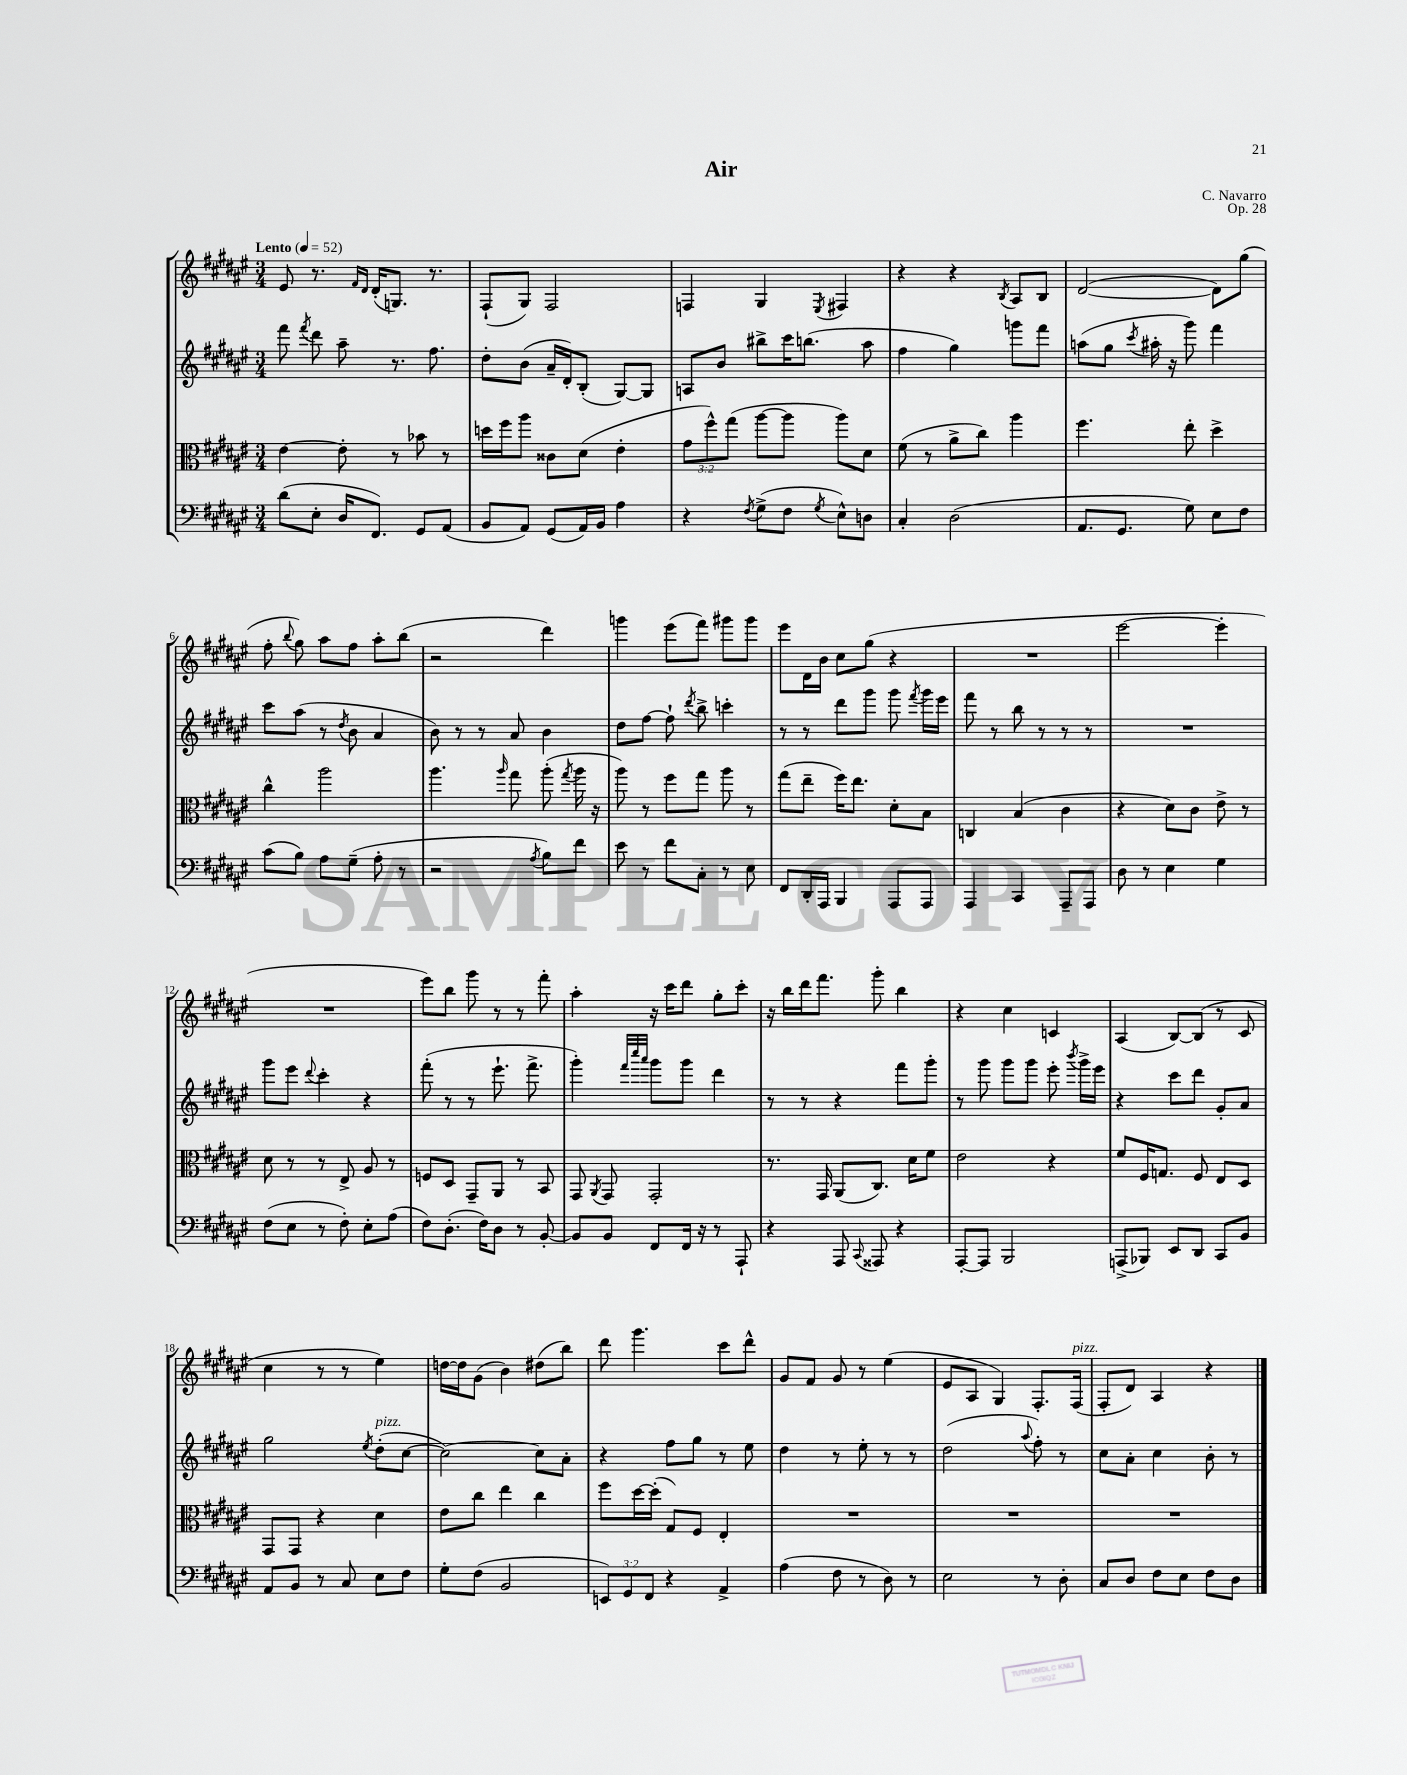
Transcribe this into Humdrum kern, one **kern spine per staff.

**kern	**kern	**kern	**kern
*part4	*part3	*part2	*part1
*staff4	*staff3	*staff2	*staff1
*clefF4	*clefC3	*clefG2	*clefG2
*k[f#c#g#d#a#e#]	*k[f#c#g#d#a#e#]	*k[f#c#g#d#a#e#]	*k[f#c#g#d#a#e#]
*M3/4	*M3/4	*M3/4	*M3/4
*MM52	*MM52	*MM52	*MM52
=1	=1	=1	=1
!	!	!	!LO:TX:a:B:t=Lento
(8d#\L	[4e#\	8fff#\	8e#/
.	.	8qfff#/	.
8E#'\J	.	8ddd#\	8.r
16D#/KL	8e#'\]	8aa#~\	.
.	.	.	16qqf#/LL
.	.	.	16qqd#/JJ
8.FF#/J)	.	.	(16d#'/KL
.	8r	8.r	8.Gn/J)
8GG#/L	8b-X\	.	.
.	.	8.ff#\	8.r
(8AA#/J	8r	.	.
=2	=2	=2	=2
8BB/L	16ddn\LL	8dd#'\L	(8F#`/L
.	16ff#\J	.	.
8AA#/J)	8aa#\J	(8b\J	8G#/J)
(8GG#/L	8c##X\L	16a#~/LL	2F#/
.	.	16d#'/J)	.
16AA#/L)	(8d#\J	(8B'/J	.
16BB/JJ	.	.	.
4A#\	4e#'\	[8G#/L)	.
.	.	8G#/J]	.
=3	=3	=3	=3
4r	12g#\L	8An/L	4Fn/
.	12ff#^^\)	.	.
.	.	8b/J	.
.	(12gg#\J	.	.
8qF#/	.	.	.
(8G#^\L	[8aa#\L	8bb#X^\L	4G#/
8F#\J	8aa#\J]	16ccc#\K	.
.	.	(8.bbn\J	.
8qG#/	.	.	8qE#/
8E#^^\L)	8aa#\L)	.	4F#X/
8Dn\J	8d#\J	8aa#\	.
=4	=4	=4	=4
4C#'/	(8f#\	4ff#\	4r
.	8r	.	.
(2D#\	8a#^\L	4gg#\)	4r
.	8cc#\J)	.	.
.	.	.	8qB/
.	4aa#\	8gggn\L	8A#/L
.	.	8fff#\J	8B/J
=5	=5	=5	=5
8.AA#/L	4.ff#\	(8aan\L	([2d#/
.	.	8gg#\J	.
8.GG#/J	.	.	.
.	.	8qccc#/	.
.	.	16aa#X'\	.
.	.	16r	.
8G#\)	8ee#'\	8ggg#\)	.
8E#\L	4dd#^\	4fff#\	8d#\L])
8F#\J	.	.	(8gg#\J
!!LO:LB:g=z
=6	=6	=6	=6
(8c#\L	4cc#^^\	8ccc#\L	8ff#'\
.	.	.	8qqbb/
8B\J)	.	(8aa#\J	8gg#\)
8A#\L	2aa#\	8r	8aa#\L
.	.	8qdd#/	.
(8G#~\J	.	8b\	8ff#\J
8A#'\	.	4a#/	8aa#'\L
8r	.	.	(8bb\J
=7	=7	=7	=7
2r	4.aa#\	8b\)	2r
.	.	8r	.
.	.	8r	.
.	16qqaa#/	.	.
.	8gg#\	8a#/	.
8qA#/	.	.	.
8B\L)	(8aa#'\	4b\	4ddd#\)
.	8qgg#/	.	.
8f#\J	16aa#\	.	.
.	16r	.	.
=8	=8	=8	=8
8e#\	8aa#\)	8dd#\L	4gggn\
8r	8r	[8ff#\J	.
8f#\L	8ff#\L	8ff#`\]	(8eee#\L
.	.	8qddd#/	.
8C#'\J	8gg#\J	8bb^\	8fff#\J)
8r	8aa#\	4cccn'\	8ggg#X\L
8E#\	8r	.	8ggg#\J
=9	=9	=9	=9
8FF#/L	(8gg#\L	8r	8eee#\L
16DD#'/L	8ee#~\J	8r	16d#\L
16AAA#/JJ	.	.	16b\JJ
4BBB/	16ff#\KL)	8ddd#\L	8cc#\L
.	8.ee#\J	.	.
.	.	8ggg#\J	(8gg#\J
8AAA#/L	8d#'\L	8ggg#\	4r
.	.	8qfff#/	.
8AAA#/J	8B\J	16ggg#\LL	.
.	.	16eee#\JJ	.
=10	=10	=10	=10
4AAA#/	4Cn/	8fff#\	2.r
.	.	8r	.
4CC#/	(4B/	8bb\	.
.	.	8r	.
8AAA#~/L	4c#\	8r	.
8AAA#/J	.	8r	.
=11	=11	=11	=11
8D#\	4r	2.r	[2eee#\
8r	.	.	.
4E#\	8d#\L)	.	.
.	8c#\J	.	.
4G#\	8e#^\	.	4eee#'\]
.	8r	.	.
!!LO:LB:g=z
=12	=12	=12	=12
(8F#\L	8d#\	8ggg#\L	2.r
8E#\J	8r	8eee#\J	.
.	.	8qqddd#/	.
8r	8r	4ccc#'\	.
8F#'\)	8E#^/	.	.
8E#'\L	8A#/	4r	.
(8A#\J	8r	.	.
=13	=13	=13	=13
8F#\L)	8Fn/L	(8fff#'\	8eee#\L)
(8.D#'\J	8D#/J	8r	8bb\J
.	8GG#~/L	8r	8ggg#\
16F#\KL)	.	.	.
8D#\J	8AA#/J	8.eee#`\	8r
8r	8r	.	8r
.	.	8.fff#^\	.
[8BB'/	8BB/	.	8fff#'\
=14	=14	=14	=14
8BB/L]	8GG#/	4ggg#'\)	4aa#'\
.	8qAA#/	.	.
8BB/J	8GG#/	.	.
.	.	32qqfff#/LLL	.
.	.	32qqcccc#/	.
.	.	32qqaaa#/JJJ	.
8FF#/L	2GG#'/	8ggg#\L	16r
.	.	.	16ccc#\KL
16FF#/Jk	.	8ggg#\J	8ddd#\J
16r	.	.	.
8r	.	4ddd#\	8gg#'\L
8AAA#`/	.	.	8ccc#'\J
=15	=15	=15	=15
4r	8.r	8r	16r
.	.	.	16bb\LL
.	.	8r	16ddd#\J
.	16GG#/	.	8.fff#\J
8AAA#/	(8AA#/L	4r	.
8qqCC#/	.	.	.
8AAA##X/	8.C#/J)	.	8ggg#'\
4r	.	8fff#\L	4bb\
.	16d#\KL	.	.
.	8f#\J	8ggg#'\J	.
=16	=16	=16	=16
[8AAA#'/L	2e#\	8r	4r
8AAA#/J]	.	8ggg#\	.
2BBB/	.	8ggg#\L	4cc#\
.	.	8ggg#\J	.
.	4r	8eee#'\	4cn/
.	.	8qbbb/	.
.	.	16ggg#^\LL	.
.	.	16eee#\JJ	.
=17	=17	=17	=17
(8AAAn^/L	8f#/L	4r	(4A#/
8BBB-X/J)	16F#/K	.	.
.	8.Gn/J	.	.
8EE#/L	.	8ccc#\L	[8B/L)
8DD#/J	8F#/	8ddd#\J	(8B/J]
8CC#/L	8E#/L	8g#'/L	8r
8BB/J	8D#/J	8a#/J	8c#/
!!LO:LB:g=z
=18	=18	=18	=18
8AA#/L	8GG#/L	2gg#\	4cc#\
8BB/J	8GG#/J	.	.
8r	4r	.	8r
8C#/	.	.	8r
.	.	8qee#/	.
!	!	!LO:TX:a:i:t=pizz.	!
8E#\L	4d#\	(8dd#'\L	4ee#\)
8F#\J	.	[8cc#\J	.
=19	=19	=19	=19
8G#'\L	8e#\L	2cc#\_)	[16ddn\LL
.	.	.	16dd\J]
(8F#\J	8cc#\J	.	(8g#\J
2BB/	4ee#\	.	4b\)
.	4cc#\	8cc#\L]	(8dd#X\L
.	.	8a#'\J	8bb\J)
=20	=20	=20	=20
12EEn/L)	8ff#\L	4r	8ddd#\
12GG#/	.	.	.
.	[16dd#\L	.	4.ggg#\
12FF#/J	.	.	.
.	(16dd#'\JJ]	.	.
4r	8G#/L)	8ff#\L	.
.	8F#/J	8gg#\J	.
4AA#^/	4E#'/	8r	8ccc#\L
.	.	8ee#\	8ddd#^^\J
=21	=21	=21	=21
(4A#\	2.r	4dd#\	8g#/L
.	.	.	8f#/J
8F#\	.	8r	8g#/
8r	.	8ee#'\	8r
8D#\)	.	8r	(4ee#\
8r	.	8r	.
=22	=22	=22	=22
2E#\	2.r	(2dd#\	8e#/L
.	.	.	8A#/J
.	.	.	4G#/)
.	.	8qqaa#/	.
8r	.	8ff#'\)	8.F#'/L
8D#'\	.	8r	.
!	!	!	!LO:TX:a:i:t=pizz.
.	.	.	(16F#/Jk
=23	=23	=23	=23
8C#/L	2.r	8cc#\L	8F#'/L
8D#/J	.	8a#'\J	8d#/J)
8F#\L	.	4cc#\	4A#/
8E#\J	.	.	.
8F#\L	.	8b'\	4r
8D#\J	.	8r	.
==	==	==	==
*-	*-	*-	*-
